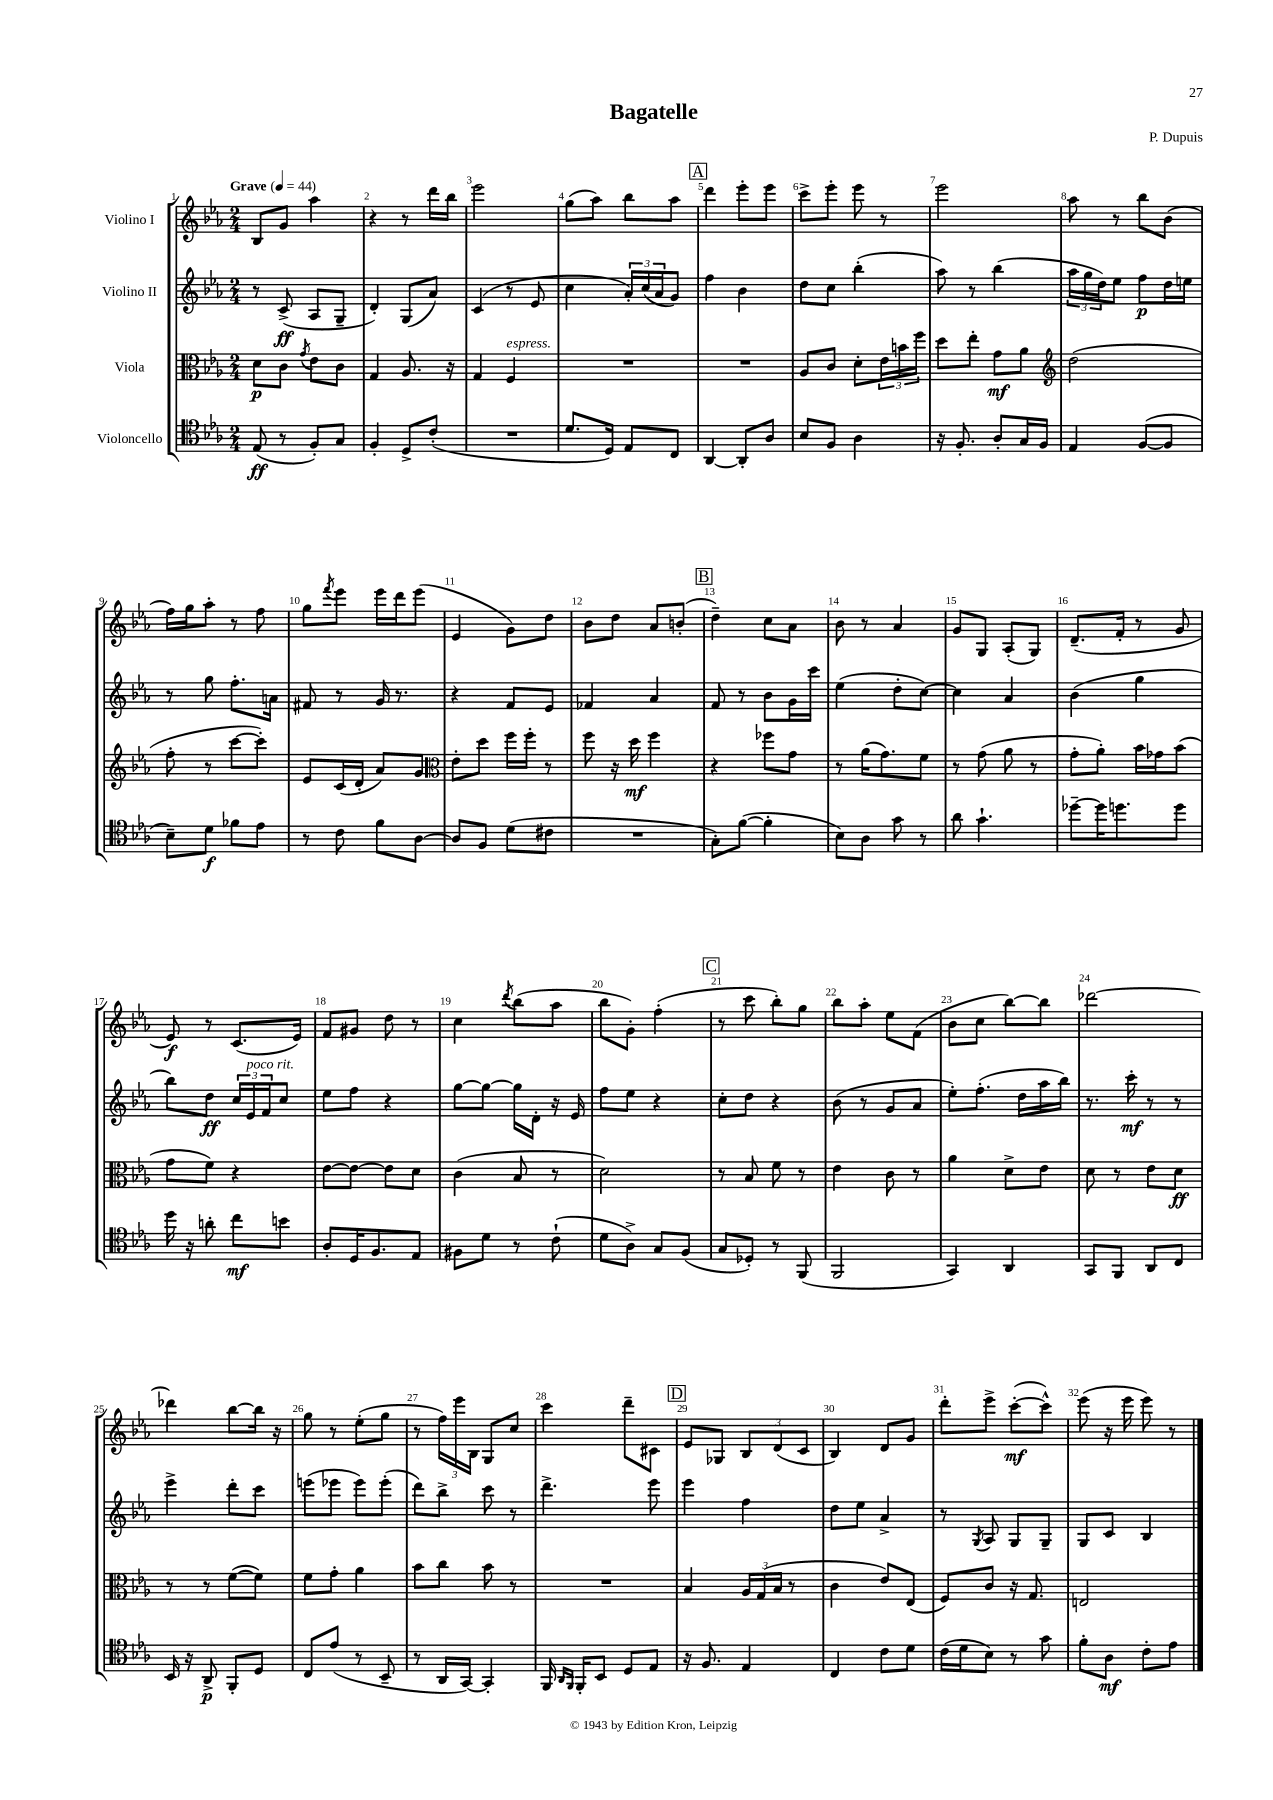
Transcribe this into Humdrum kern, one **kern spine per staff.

**kern	**dynam	**kern	**dynam	**kern	**dynam	**kern	**dynam
*part4	*part4	*part3	*part3	*part2	*part2	*part1	*part1
*staff4	*staff4	*staff3	*staff3	*staff2	*staff2	*staff1	*staff1
*I"Violoncello	*	*I"Viola	*	*I"Violino II	*	*I"Violino I	*
*clefC4	*	*clefC3	*	*clefG2	*	*clefG2	*
*k[b-e-a-]	*	*k[b-e-a-]	*	*k[b-e-a-]	*	*k[b-e-a-]	*
*M2/4	*	*M2/4	*	*M2/4	*	*M2/4	*
*MM44	*	*MM44	*	*MM44	*	*MM44	*
=1	=1	=1	=1	=1	=1	=1	=1
!	!	!	!	!	!	!LO:TX:a:B:t=Grave	!
(8E-/	ff	8d\L	p	8r	.	8B-/L	.
8r	.	8c\J	.	(8c^/	ff	8g/J	.
.	.	8qg/	.	.	.	.	.
8F'/L)	.	8e-\L	.	8A-/L	.	4aa-\	.
8G/J	.	8c\J	.	8G~/J	.	.	.
=2	=2	=2	=2	=2	=2	=2	=2
4F'/	.	4G/	.	4d'/)	.	4r	.
8D^/L	.	8.A-/	.	(8G/L	.	8r	.
(8c'/J	.	.	.	8a-/J)	.	16ddd\LL	.
.	.	16r	.	.	.	16bb-\JJ	.
=3	=3	=3	=3	=3	=3	=3	=3
2r	.	4G/	.	(4c/	.	2eee-\	.
!	!	!LO:TX:a:i:t=espress.	!	!	!	!	!
.	.	4F/	.	8r	.	.	.
.	.	.	.	8e-/	.	.	.
=4	=4	=4	=4	=4	=4	=4	=4
8.d/L	.	2r	.	4cc\	.	(8gg\L	.
.	.	.	.	.	.	8aa-\J)	.
16D/Jk)	.	.	.	.	.	.	.
8E-/L	.	.	.	24a-'/LL)	.	8bb-\L	.
.	.	.	.	(24cc/	.	.	.
.	.	.	.	24a-/J	.	.	.
8C/J	.	.	.	8g/J)	.	8aa-\J	.
!!LO:REH:place=s1:t=A
=5	=5	=5	=5	=5	=5	=5	=5
[4AA-/	.	2r	.	4ff\	.	4ddd\	.
8AA-'/L]	.	.	.	4b-\	.	8eee-'\L	.
8A-/J	.	.	.	.	.	8eee-\J	.
=6	=6	=6	=6	=6	=6	=6	=6
8B-/L	.	8A-/L	.	8dd\L	.	8ccc^\L	.
8F/J	.	8c/J	.	8cc\J	.	8eee-'\J	.
4A-\	.	8d'\L	.	(4bb-'\	.	8eee-\	.
.	.	24e-\L	.	.	.	8r	.
.	.	24bn\	.	.	.	.	.
.	.	24ff\JJ	.	.	.	.	.
=7	=7	=7	=7	=7	=7	=7	=7
16r	.	8dd\L	.	8aa-\)	.	2eee-\	.
8.F'/	.	.	.	.	.	.	.
.	.	8ee-'\J	.	8r	.	.	.
8A-'/L	.	8g\L	mf	(4bb-\	.	.	.
16G/L	.	8a-\J	.	.	.	.	.
16F/JJ	.	.	.	.	.	.	.
=8	=8	=8	=8	=8	=8	=8	=8
*	*	*clefG2	*	*	*	*	*
4E-/	.	(2dd\	.	24aa-\LL	.	8aa-\	.
.	.	.	.	24gg\	.	.	.
.	.	.	.	24dd\J)	.	.	.
.	.	.	.	8ee-\J	.	8r	.
([8F/L	.	.	.	8ff\L	p	8bb-\L	.
8F/J]	.	.	.	16dd\L	.	(8b-\J	.
.	.	.	.	16een\JJ	.	.	.
!!LO:LB:g=z
=9	=9	=9	=9	=9	=9	=9	=9
8B-~\L)	.	8ff'\	.	8r	.	16ff\LL)	.
.	.	.	.	.	.	16gg\J	.
8d\J	f	8r	.	8gg\	.	8aa-'\J	.
8f-X\L	.	[8ccc\L	.	8.ff'\L	.	8r	.
8e-\J	.	8ccc'\J])	.	.	.	8ff\	.
.	.	.	.	16an\Jk	.	.	.
=10	=10	=10	=10	=10	=10	=10	=10
8r	.	8e-/L	.	8f#X/	.	8gg\L	.
.	.	.	.	.	.	8qfff/	.
8c\	.	(16c/L	.	8r	.	8eee-\J	.
.	.	16d'/JJ	.	.	.	.	.
8f\L	.	8a-/L)	.	16g/	.	16eee-\LL	.
.	.	.	.	8.r	.	16ddd\J	.
[8A-\J	.	8g/J	.	.	.	(8eee-\J	.
=11	=11	=11	=11	=11	=11	=11	=11
*	*	*clefC3	*	*	*	*	*
8A-/L]	.	8e-'\L	.	4r	.	4e-/	.
8F/J	.	8dd\J	.	.	.	.	.
(8d\L	.	16ff\LL	.	8f/L	.	8g\L)	.
.	.	16ff'\JJ	.	.	.	.	.
8c#X\J	.	8r	.	8e-/J	.	8dd\J	.
=12	=12	=12	=12	=12	=12	=12	=12
2r	.	8ff\	.	4f-X/	.	8b-\L	.
.	.	16r	.	.	.	8dd\J	.
.	.	16dd\	mf	.	.	.	.
.	.	4ff\	.	4a-/	.	8a-/L	.
.	.	.	.	.	.	(8bn'/J	.
!!LO:REH:place=s1:t=B
=13	=13	=13	=13	=13	=13	=13	=13
8G'\L)	.	4r	.	8f/	.	4dd~\)	.
([8f\J	.	.	.	8r	.	.	.
4f'\]	.	8ff-X\L	.	8b-\L	.	8cc\L	.
.	.	8g\J	.	16g\L	.	8a-\J	.
.	.	.	.	16ccc\JJ	.	.	.
=14	=14	=14	=14	=14	=14	=14	=14
8B-\L)	.	8r	.	(4ee-\	.	8b-\	.
8A-\J	.	(16a-\KL	.	.	.	8r	.
.	.	8.g\)	.	.	.	.	.
8g\	.	.	.	8dd'\L	.	4a-/	.
8r	.	8f\J	.	[8cc\J)	.	.	.
=15	=15	=15	=15	=15	=15	=15	=15
8a-\	.	8r	.	4cc\]	.	8g/L	.
4.g`\	.	(8g\	.	.	.	8G/J	.
.	.	8a-\	.	4a-/	.	(8A-'/L	.
.	.	8r	.	.	.	8G/J)	.
=16	=16	=16	=16	=16	=16	=16	=16
[8dd-X~\L	.	8g'\L	.	(4b-\	.	(8.d~/L	.
16dd-\K]	.	8a-'\J)	.	.	.	.	.
8.ddn\	.	.	.	.	.	16f'/Jk	.
.	.	16b-\LL	.	4gg\	.	8r	.
.	.	16g-X\J	.	.	.	.	.
8dd\J	.	(8b-\J	.	.	.	8g/	.
!!LO:LB:g=z
=17	=17	=17	=17	=17	=17	=17	=17
16dd\	.	8g\L	.	8bb-\L)	.	8e-/)	f
16r	.	.	.	.	.	.	.
8an'\	.	8f\J)	.	8dd\J	ff	8r	.
8cc\L	mf	4r	.	24cc/LL	.	(8.c/L	.
!	!	!	!	!LO:TX:a:i:t=poco rit.	!	!	!
.	.	.	.	24e-/	.	.	.
.	.	.	.	24f/J	.	.	.
8bn\J	.	.	.	8cc/J	.	.	.
.	.	.	.	.	.	16e-/Jk)	.
=18	=18	=18	=18	=18	=18	=18	=18
8A-'/L	.	[8e-\L	.	8ee-\L	.	8f/L	.
16D/K	.	8e-\J_	.	8ff\J	.	8g#X/J	.
8.F/	.	.	.	.	.	.	.
.	.	8e-\L]	.	4r	.	8dd\	.
8E-/J	.	8d\J	.	.	.	8r	.
=19	=19	=19	=19	=19	=19	=19	=19
8F#X\L	.	(4c\	.	[8gg\L	.	4cc\	.
8d\J	.	.	.	8gg\J_	.	.	.
.	.	.	.	.	.	8qddd/	.
8r	.	8B-/	.	16gg\LL]	.	(8bb-\L	.
.	.	.	.	16d'\JJ	.	.	.
(8c`\	.	8r	.	16r	.	8aa-\J	.
.	.	.	.	16e-/	.	.	.
=20	=20	=20	=20	=20	=20	=20	=20
8d\L	.	2d\)	.	8ff\L	.	8bb-\L	.
8A-^\J)	.	.	.	8ee-\J	.	8g'\J)	.
8G/L	.	.	.	4r	.	(4ff'\	.
(8F/J	.	.	.	.	.	.	.
!!LO:REH:place=s1:t=C
=21	=21	=21	=21	=21	=21	=21	=21
8G/L	.	8r	.	8cc'\L	.	8r	.
8D-X'/J)	.	8B-/	.	8dd\J	.	8ccc\	.
8r	.	8f\	.	4r	.	8bb-'\L)	.
(8FF/	.	8r	.	.	.	8gg\J	.
=22	=22	=22	=22	=22	=22	=22	=22
2FF/	.	4e-\	.	(8b-\	.	8bb-\L	.
.	.	.	.	8r	.	8aa-'\J	.
.	.	8c\	.	8g/L	.	8ee-\L	.
.	.	8r	.	8a-/J	.	(8f\J	.
=23	=23	=23	=23	=23	=23	=23	=23
4GG/)	.	4a-\	.	8ee-'\L)	.	8b-\L	.
.	.	.	.	(8.ff'\J	.	8cc\J	.
4AA-/	.	8d^\L	.	.	.	[8bb-\L)	.
.	.	.	.	16dd\LL	.	.	.
.	.	8e-\J	.	16aa-\	.	8bb-\J]	.
.	.	.	.	16bb-\JJ)	.	.	.
=24	=24	=24	=24	=24	=24	=24	=24
8GG/L	.	8d\	.	8.r	.	[2ddd-X\	.
8FF/J	.	8r	.	.	.	.	.
.	.	.	.	16ccc'\	mf	.	.
8AA-/L	.	8e-\L	.	8r	.	.	.
8C/J	.	8d\J	ff	8r	.	.	.
!!LO:LB:g=z
=25	=25	=25	=25	=25	=25	=25	=25
16BB-/	.	8r	.	4eee-^\	.	4ddd-X\]	.
16r	.	.	.	.	.	.	.
8AA-^/	p	8r	.	.	.	.	.
8FF'/L	.	([8f\L	.	8ddd'\L	.	[8bb-\L	.
8D/J	.	8f\J])	.	8ccc\J	.	16bb-\Jk]	.
.	.	.	.	.	.	16r	.
=26	=26	=26	=26	=26	=26	=26	=26
8C/L	.	8f\L	.	(8eeen\L	.	8gg\	.
(8e-/J	.	8g'\J	.	8eee-X\J	.	8r	.
8r	.	4a-\	.	8eee-\L)	.	(8ee-'\L	.
8BB-~/	.	.	.	(8eee-'\J	.	8gg\J	.
=27	=27	=27	=27	=27	=27	=27	=27
8r	.	8b-\L	.	8ddd\L)	.	8r	.
16AA-/LL	.	8cc\J	.	8bb-^\J	.	24ff\LL)	.
.	.	.	.	.	.	24eee-\	.
[16GG/JJ)	.	.	.	.	.	.	.
.	.	.	.	.	.	24B-\JJ	.
4GG'/]	.	8b-\	.	8ccc\	.	8G/L	.
.	.	8r	.	8r	.	8cc/J	.
=28	=28	=28	=28	=28	=28	=28	=28
16FF/	.	2r	.	4.ddd^\	.	4ccc\	.
16qqAA-/LL	.	.	.	.	.	.	.
16qqFF/JJ	.	.	.	.	.	.	.
16FF'/KL	.	.	.	.	.	.	.
8BB-/J	.	.	.	.	.	.	.
8D/L	.	.	.	.	.	8ddd~\L	.
8E-/J	.	.	.	8eee-\	.	8c#X\J	.
!!LO:REH:place=s1:t=D
=29	=29	=29	=29	=29	=29	=29	=29
16r	.	4B-/	.	4eee-\	.	8e-/L	.
8.F/	.	.	.	.	.	.	.
.	.	.	.	.	.	8G-X/J	.
4E-/	.	24A-/LL	.	4ff\	.	12B-/L	.
.	.	(24G/	.	.	.	.	.
.	.	24B-/JJ	.	.	.	(12d/	.
.	.	8r	.	.	.	.	.
.	.	.	.	.	.	12c/J	.
=30	=30	=30	=30	=30	=30	=30	=30
4C/	.	4c\	.	8dd\L	.	4B-/)	.
.	.	.	.	8ee-\J	.	.	.
8c\L	.	8e-/L)	.	4a-^/	.	8d/L	.
8d\J	.	(8E-/J	.	.	.	8g/J	.
=31	=31	=31	=31	=31	=31	=31	=31
(16c\LL	.	8F/L)	.	8r	.	8ddd'\L	.
16d\J	.	.	.	.	.	.	.
.	.	.	.	8qG/	.	.	.
8B-\J)	.	8c/J	.	8A-/	.	8eee-^\J	.
8r	.	16r	.	8G/L	.	([8ccc'\L	mf
.	.	8.G/	.	.	.	.	.
8g\	.	.	.	8G~/J	.	8ccc^^\J])	.
=32	=32	=32	=32	=32	=32	=32	=32
8f'\L	.	2En/	.	8G/L	.	(8eee-\	.
8A-\J	mf	.	.	8c/J	.	16r	.
.	.	.	.	.	.	16eee-\	.
8c'\L	.	.	.	4B-/	.	8eee-\)	.
8e-\J	.	.	.	.	.	8r	.
==	==	==	==	==	==	==	==
*-	*-	*-	*-	*-	*-	*-	*-
